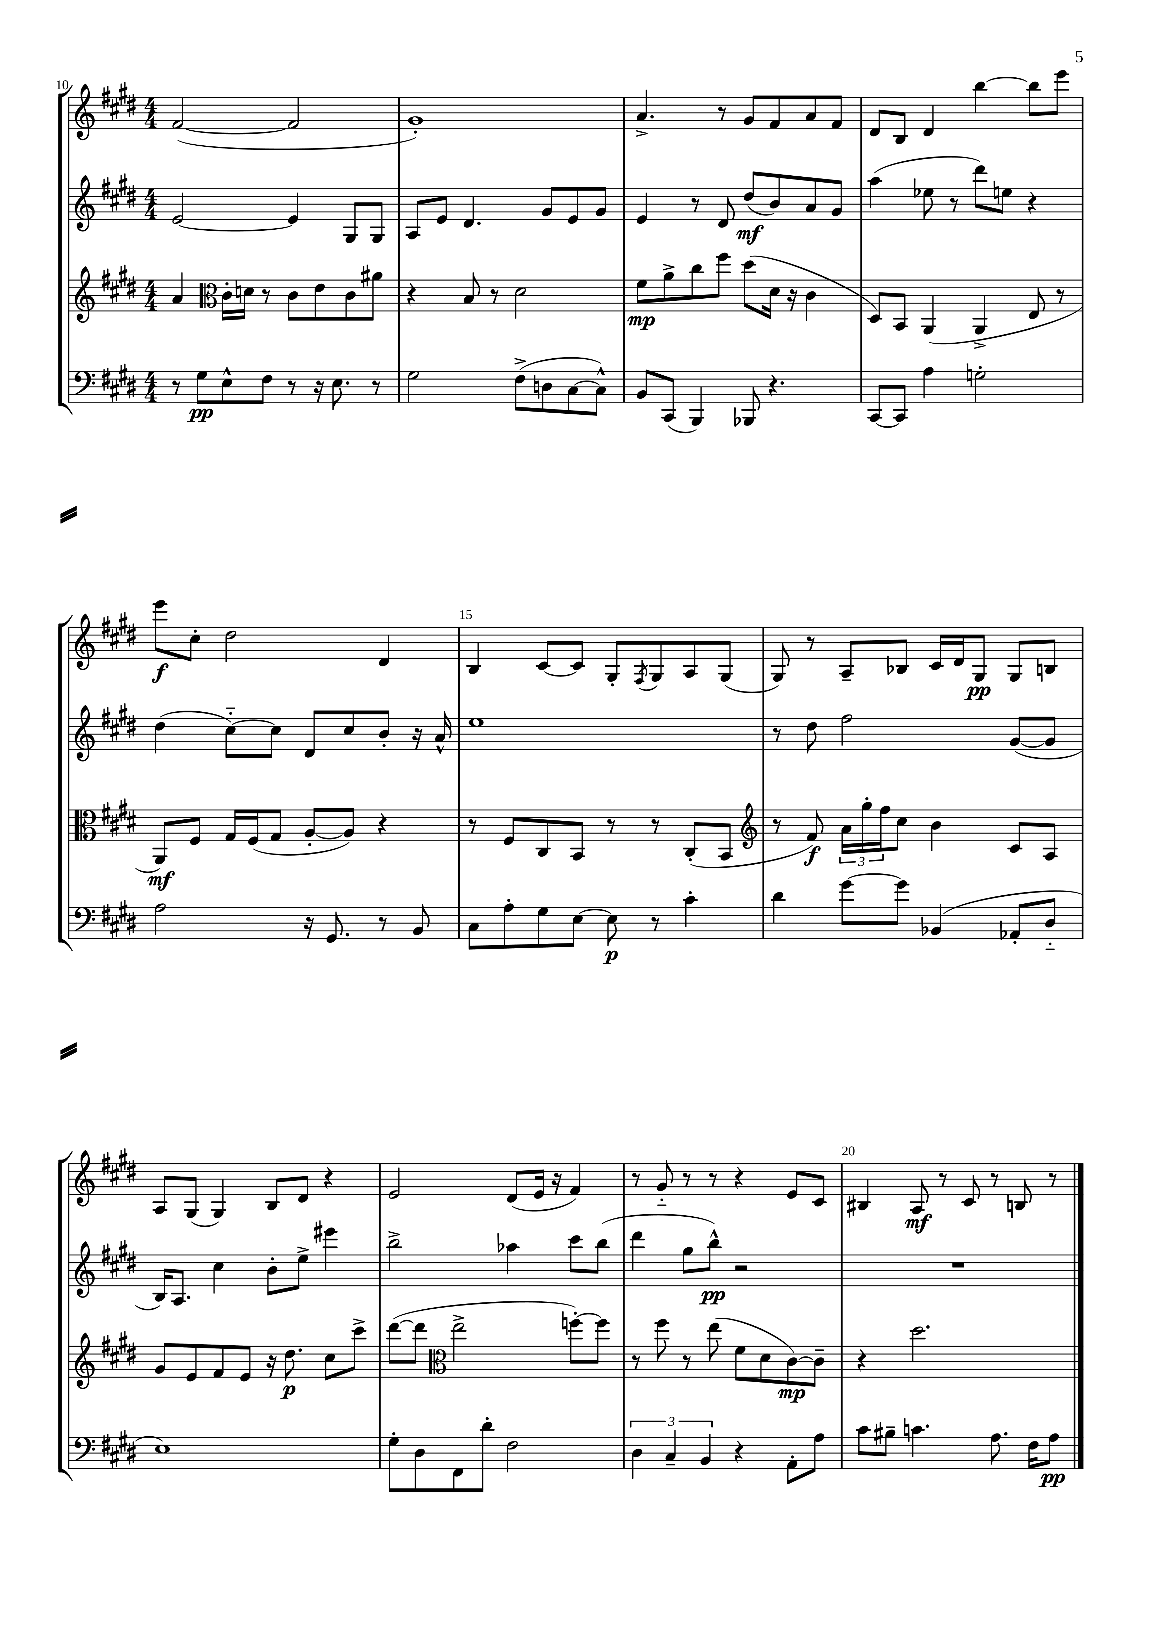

**kern	**kern	**kern	**kern
*staff4	*staff3	*staff2	*staff1
*clefF4	*clefG2	*clefG2	*clefG2
*k[f#c#g#d#]	*k[f#c#g#d#]	*k[f#c#g#d#]	*k[f#c#g#d#]
*M4/4	*M4/4	*M4/4	*M4/4
8r	4a/	[2e/	([2f#/
8G#\L	.	.	.
*	*clefC3	*	*
8E^^\	16c#'\LL	.	.
.	16d\JJ	.	.
8F#\J	8r	.	.
8r	8c#\L	4e/]	2f#/]
16r	8e\	.	.
8.E\	.	.	.
.	8c#\	8G#/L	.
8r	8a#\J	8G#/J	.
=	=	=	=
2G#\	4r	8A/L	1g#')
.	.	8e/J	.
.	8B/	4.d#/	.
.	8r	.	.
(8F#^\L	2d#\	.	.
8D\	.	8g#/L	.
[8C#\	.	8e/	.
8C#^^\]J)	.	8g#/J	.
=	=	=	=
8BB/L	8f#\L	4e/	4.a^/
(8CC#/J	8a^\	.	.
4BBB/)	8cc#\	8r	.
.	8ff#\J	8d#/	8r
8BBB-/	(8dd#\L	(8dd#/L	8g#/L
4.r	16d#\Jk	8b/)	8f#/
.	16r	.	.
.	4c#\	8a/	8a/
.	.	8g#/J	8f#/J
=	=	=	=
[8CC#/L	8D#/L)	(4aa\	8d#/L
8CC#/]J	8BB/J	.	8B/J
4A\	(4AA/	8ee-\	4d#/
.	.	8r	.
2G'\	4AA^/	8ddd#\L)	[4bb\
.	.	8ee\J	.
.	8E/	4r	8bb\]L
.	8r	.	8eee\J
=	=	=	=
2A\	8AA/L)	(4dd#\	8eee\L
.	8F#/J	.	8cc#'\J
.	16G#/LL	[8cc#'~\L)	2dd#\
.	(16F#/J	.	.
.	8G#/J	8cc#\]J	.
16r	[8A'/L	8d#/L	.
8.GG#/	.	.	.
.	8A/]J)	8cc#/	.
8r	4r	8b'/J	4d#/
8BB/	.	16r	.
.	.	16a^^/	.
=	=	=	=
8C#\L	8r	1ee	4B/
8A'\	8F#/L	.	.
8G#\	8C#/	.	[8c#/L
[8E\J	8BB/J	.	8c#/]J
8E\]	8r	.	8G#'/L
.	.	.	8qF#/
8r	8r	.	8G#/
4c#'\	(8C#'/L	.	8A/
.	8BB/J	.	(8G#/J
=	=	=	=
*	*clefG2	*	*
4d#\	8r	8r	8G#/)
.	8f#/)	8dd#\	8r
[8g#\L	24a\LL	2ff#\	8A~/L
.	24gg#'\	.	.
.	24ff#\J	.	.
8g#\]J	8cc#\J	.	8B-/J
(4BB-/	4b\	.	16c#/LL
.	.	.	16d#/J
.	.	.	8G#/J
8AA-'/L	8c#/L	([8g#/L	8G#/L
8D#'~/J	8A/J	8g#/]J	8B/J
=	=	=	=
1E)	8g#/L	16B/LK)	8A/L
.	.	8.A/J	.
.	8e/	.	(8G#/J
.	8f#/	4cc#\	4G#/)
.	8e/J	.	.
.	16r	8b'\L	8B/L
.	8.dd#\	.	.
.	.	8ee^\J	8d#/J
.	8cc#\L	4eee#\	4r
.	8ccc#^\J	.	.
=	=	=	=
8G#'\L	([8ddd#\L	2bb^\	2e/
8D#\	8ddd#\]J	.	.
*	*clefC3	*	*
8FF#\	2ee^\	.	.
8d#'\J	.	.	.
2F#\	.	4aa-\	(8d#/L
.	.	.	16e/Jk
.	.	.	16r
.	[8ff'\L)	8ccc#\L	4f#/)
.	8ff\]J	(8bb\J	.
=	=	=	=
6D#\	8r	4ddd#\	8r
.	8ff#\	.	8g#'~/
6C#~/	.	.	.
.	8r	8gg#\L	8r
6BB/	.	.	.
.	(8ee\	8bb^^\J)	8r
4r	8f#\L	2r	4r
.	8d#\	.	.
8AA'\L	[8c#\)	.	8e/L
8A\J	8c#~\]J	.	8c#/J
=	=	=	=
8c#\L	4r	1r	4B#/
8B#~\J	.	.	.
4.c\	2.dd#\	.	8A/
.	.	.	8r
.	.	.	8c#/
8.A\	.	.	8r
.	.	.	8B/
16F#\LK	.	.	.
8A\J	.	.	8r
==	==	==	==
*-	*-	*-	*-
